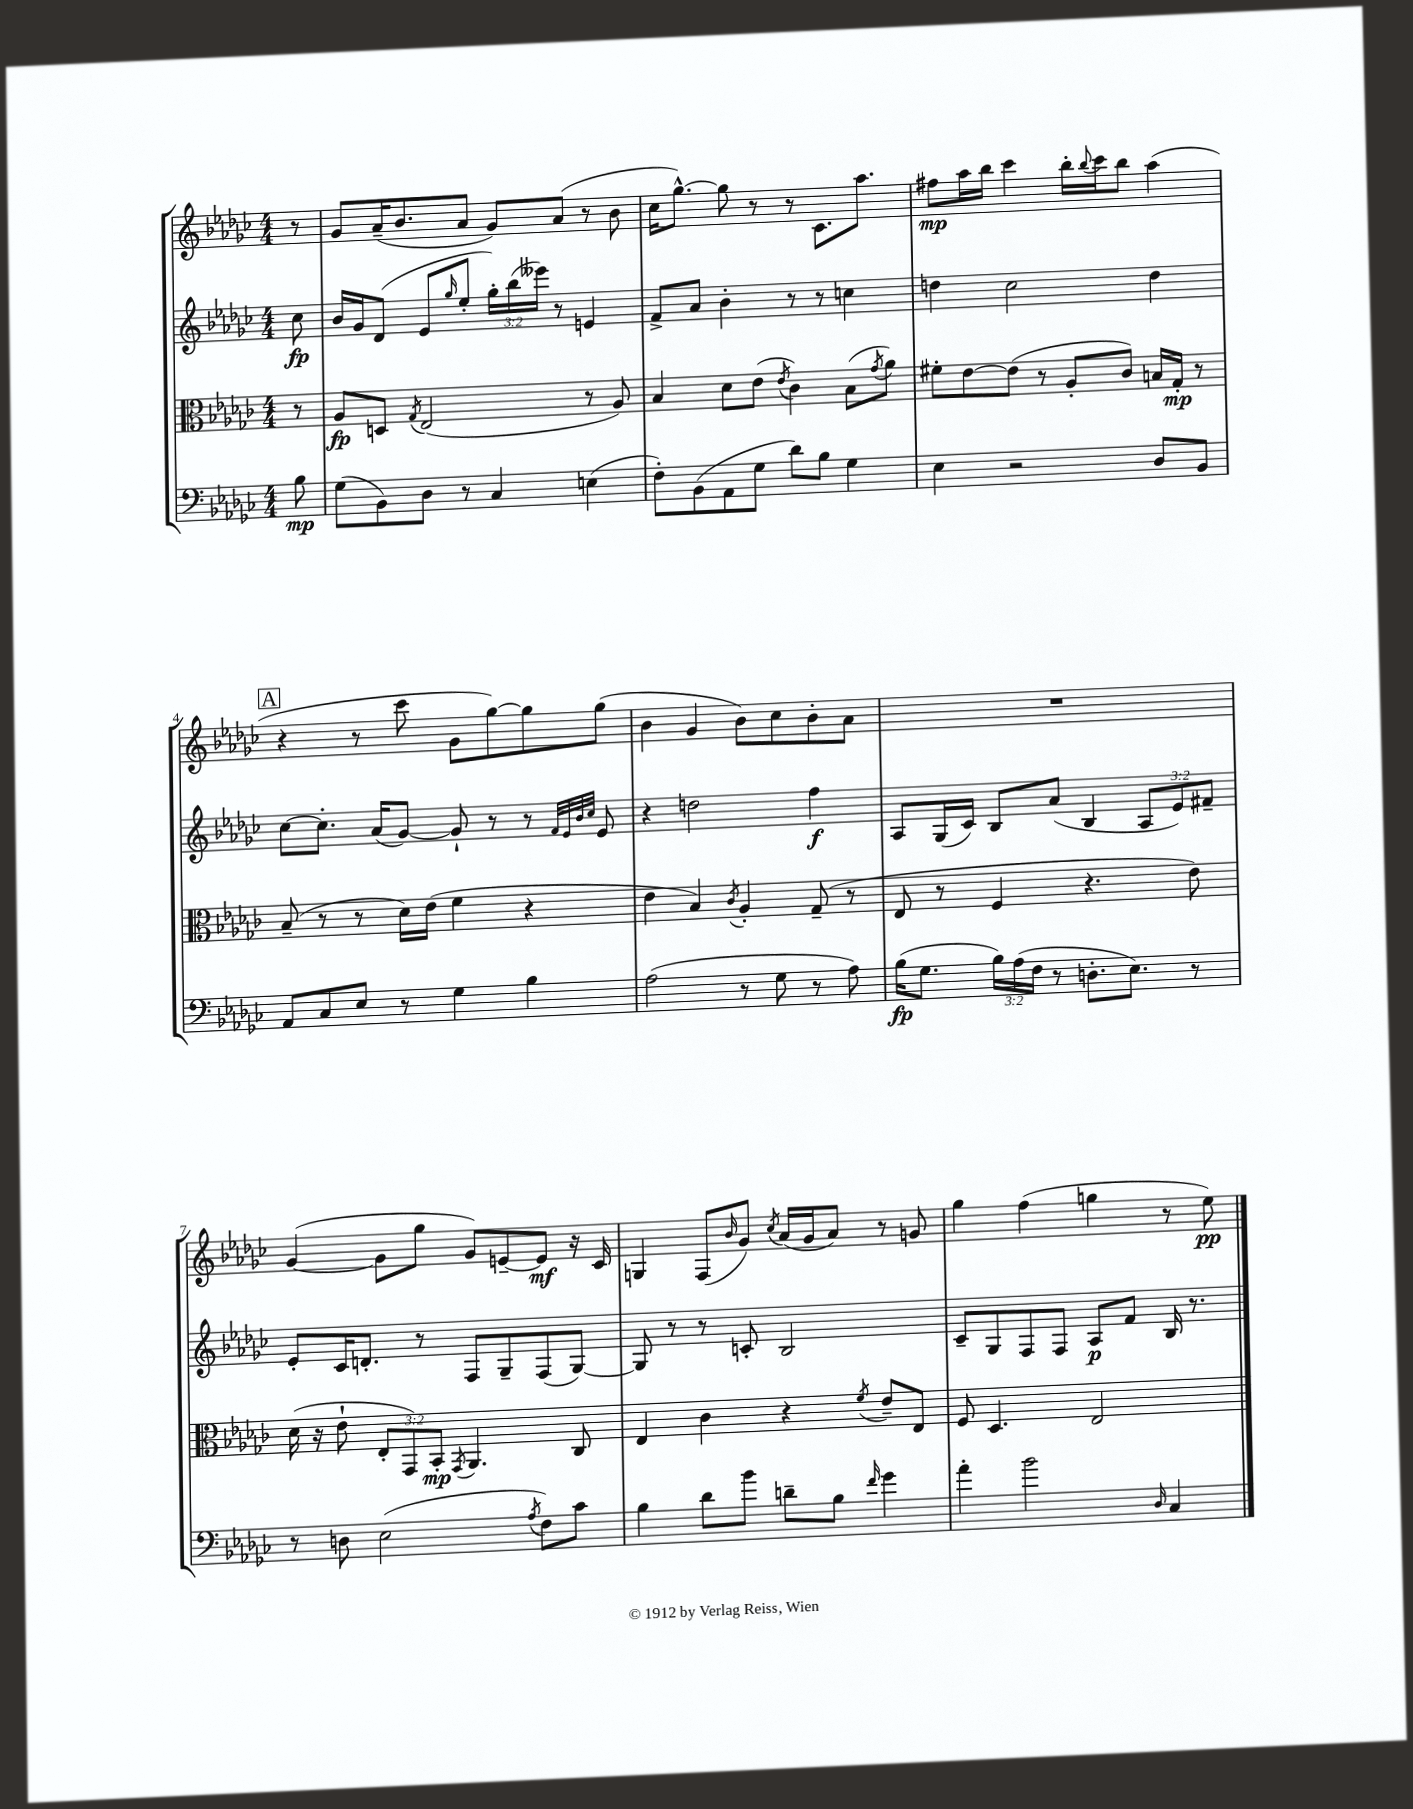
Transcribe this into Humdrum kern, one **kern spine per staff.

**kern	**kern	**kern	**kern
*staff4	*staff3	*staff2	*staff1
*clefF4	*clefC3	*clefG2	*clefG2
*k[b-e-a-d-g-c-]	*k[b-e-a-d-g-c-]	*k[b-e-a-d-g-c-]	*k[b-e-a-d-g-c-]
*M4/4	*M4/4	*M4/4	*M4/4
8B-	8r	8cc-	8r
=	=	=	=
(8G-	8A-	16b-	8g-
.	.	16g-	.
8BB-)	8D	(8d-	(16a-~
.	.	.	8.b-
.	8qG-	.	.
8D-	(2E-	8e-	.
.	.	16qqgg-	.
8r	.	8ee-'	8a-
4C-	.	24gg-')	8g-)
.	.	(24bb-	.
.	.	24eee--)	.
.	.	8r	(8a-
(4E	8r	4e	8r
.	8A-)	.	8b-
=	=	=	=
8F')	4B-	8f^	16cc-
.	.	.	[8.gg-^^)
(8BB-	.	8a-	.
8AA-	8d-	4b-'	8gg-]
8G-	(8e-	.	8r
.	8qe-	.	.
8d-)	4c-)	8r	8r
8B-	.	8r	8.c-
4G-	(8B-	4cc	.
.	.	.	8.aa-
.	8qg-	.	.
.	8a-)	.	.
=	=	=	=
4E-	8f#'	4dd	8ff#
.	[8e-	.	16aa-
.	.	.	16bb-
2r	(8e-]	2cc-	4ccc-
.	8r	.	.
.	8A-'	.	16bb-'
.	.	.	8qqbb-
.	.	.	16ccc-
.	8c-)	.	8bb-
8D-	16B	4dd	(4aa-
.	16G-'	.	.
8BB-	8r	.	.
=	=	=	=
8AA-	(8B-~	[8cc-	4r
8C-	8r	8.cc-']	.
8E-	8r	.	8r
.	.	(16a-	.
8r	16d-)	[8g-)	8ccc-
.	(16e-	.	.
4G-	4f	8g-`]	8g-
.	.	8r	[8gg-)
4B-	4r	8r	8gg-]
.	.	32qqf	.
.	.	32qqe-	.
.	.	32qqb-	.
.	.	32qqcc-	.
.	.	8e-	(8gg-
=	=	=	=
(2A-	4e-	4r	4b-
.	4B-)	2dd	4g-
.	8qc-	.	.
8r	4A-'	.	8b-)
8G-	.	.	8cc-
8r	(8G-~	4ff	8b-'
8A-)	8r	.	8a-
=	=	=	=
(16B-	8E-	8A-	1r
8.G-	.	.	.
.	8r	(16G-	.
.	.	16c-)	.
24B-)	4F	8B-	.
(24A-	.	.	.
24F	.	.	.
8r	.	(8a-	.
8.D'	4.r	4B-	.
8.E-)	.	.	.
.	.	12A-	.
.	.	12e-)	.
8r	8e-)	.	.
.	.	12f#~	.
=	=	=	=
8r	(16d-	8e-'	([4g-
.	16r	.	.
8D	8e-`	16c-	.
.	.	8.d'	.
(2E-	12E-'	.	8g-]
.	12GG-)	.	.
.	.	8r	8gg-
.	12BB-'	.	.
.	8qGG-	.	.
.	4.AA-	8F	8g-)
.	.	8G-~	[8e~
8qA-	.	.	.
8F)	.	(8F	8e]
8c-	8C-	[8G-)	16r
.	.	.	16c-
=	=	=	=
4B-	4E-	8G-]	4G
.	.	8r	.
8d-	4c-	8r	(8F
.	.	.	16qqb-
8b-	.	8c'	8g-)
.	.	.	8qcc-
8d~	4r	2B-	(16a-
.	.	.	16g-
8B-	.	.	8a-)
16qqf	8qf	.	.
4g-	8e-~	.	8r
.	8E-	.	8g
=	=	=	=
4a-'	8F	8c-~	4gg-
.	4.D-	8G-	.
2b-	.	8F	(4ff
.	.	8F	.
.	2E-	8A-	4gg
.	.	8f	.
16qqD-	.	.	.
4C-	.	16B-	8r
.	.	8.r	.
.	.	.	8ee-)
==	==	==	==
*-	*-	*-	*-
